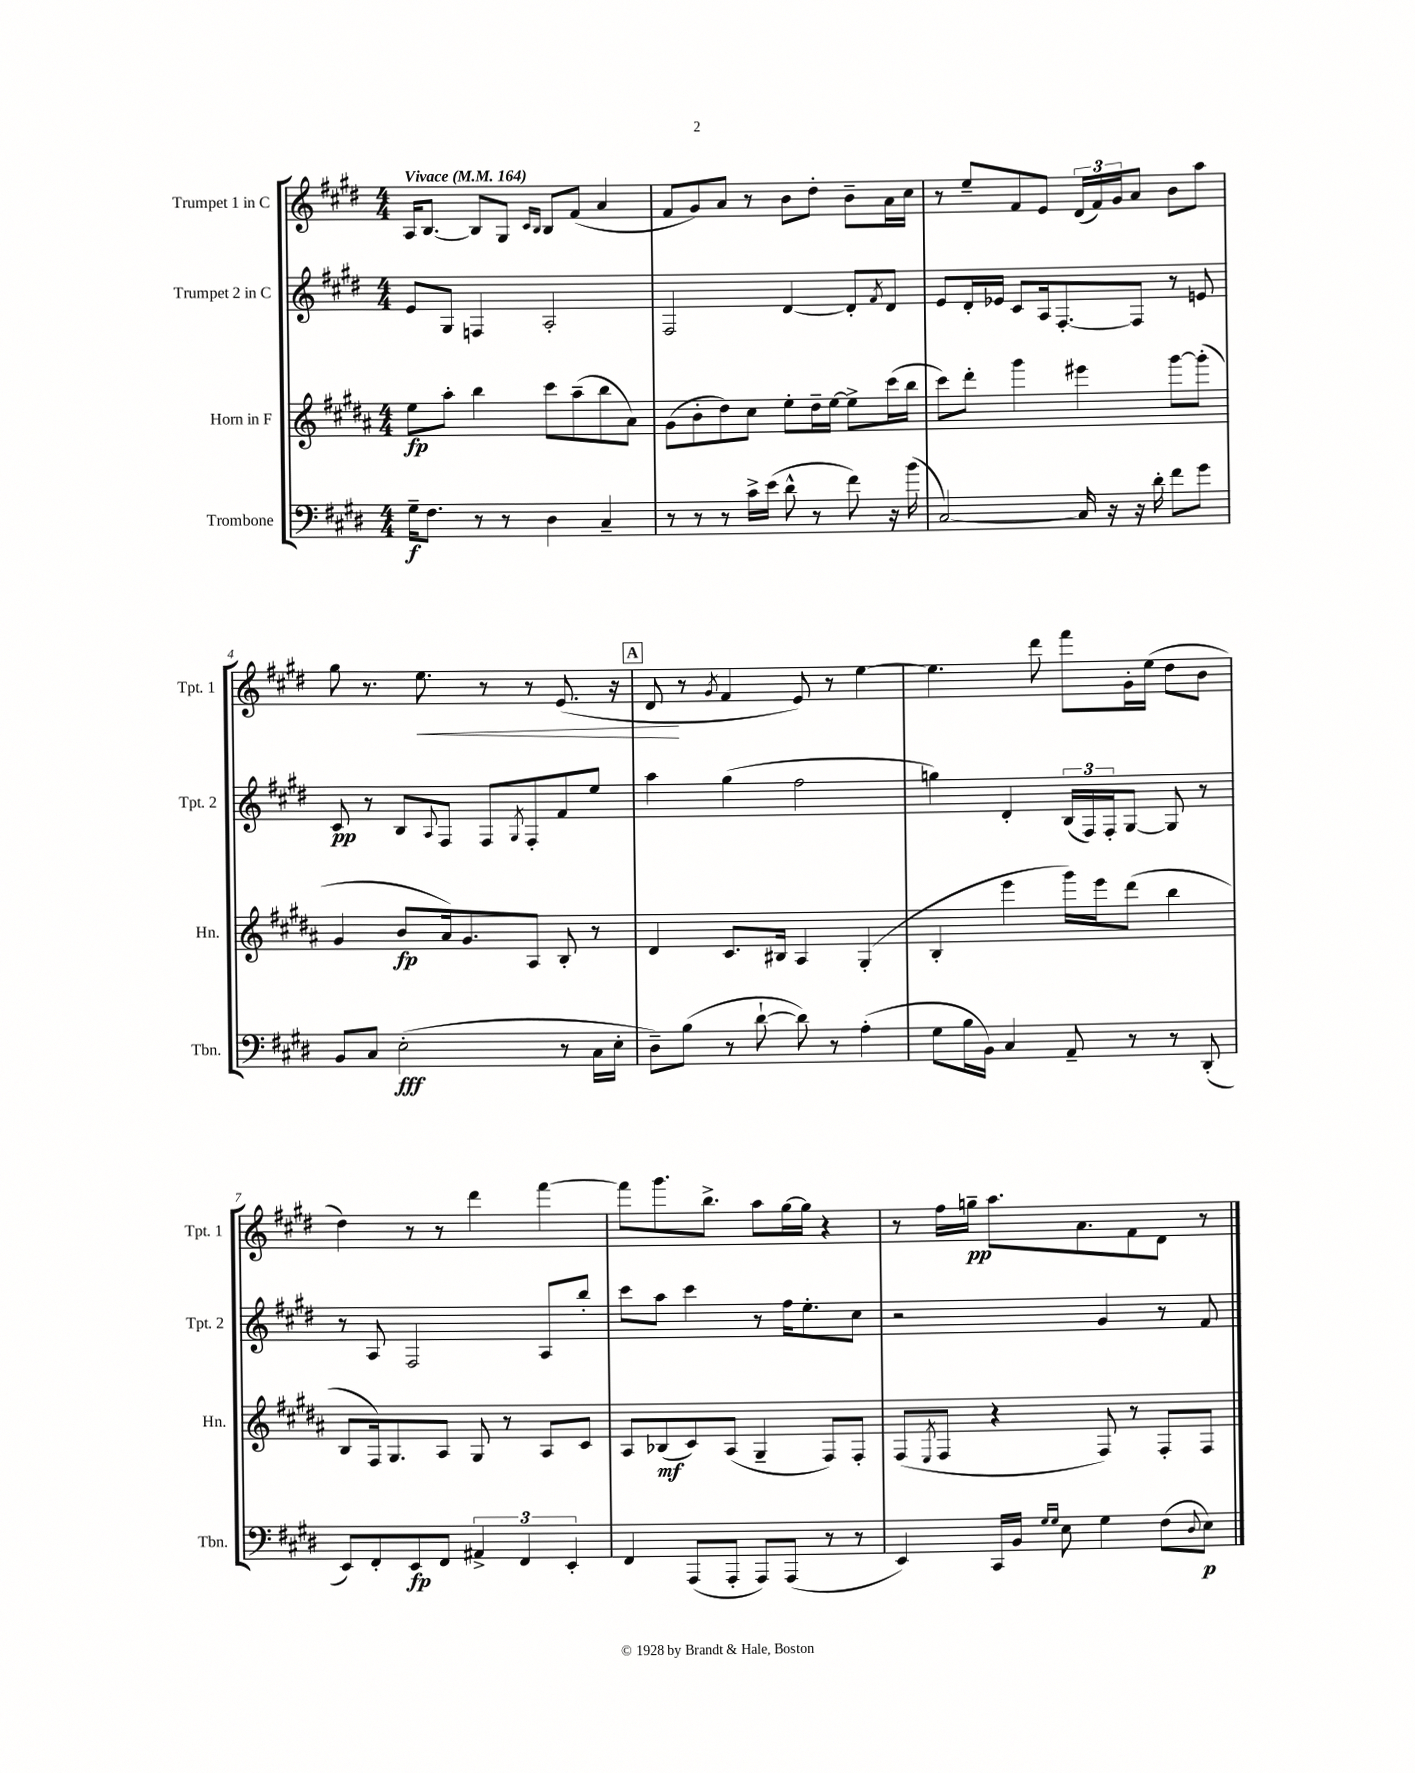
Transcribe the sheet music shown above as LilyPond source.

<<
\new StaffGroup <<
\new Staff = "s0" \with { instrumentName = "Trumpet 1 in C" shortInstrumentName = "Tpt. 1" } {
    \clef treble \key e \major \numericTimeSignature \time 4/4 \tempo "Vivace" 4 = 164
    a16 b8.~ b8 gis8 \grace { cis'16 b16 } b8 fis'8( a'4 |
    fis'8 gis'8) a'8 r8 b'8 dis''8-. b'8-- a'16 cis''16 |
    r8 e''8-- fis'8 e'8 \tuplet 3/2 { dis'16( fis'16) gis'16 } a'8 b'8 a''8 |
    gis''8 r8. e''8.\< r8 r8 e'8.( r16 |
    \mark \markup { \box "A" } dis'8\! r8 \acciaccatura { gis'8 } fis'4 e'8) r8 e''4~ |
    e''4. dis'''8 fis'''8 gis'16-. e''16( dis''8 b'8 |
    dis''4) r8 r8 dis'''4 fis'''4~ |
    fis'''8 gis'''8. b''8.-> a''8 gis''16~ gis''16 r4 |
    r8 fis''16 g''16--\pp a''8. a'8. fis'8 dis'8 r8 \bar "|." |
}
\new Staff = "s1" \with { instrumentName = "Trumpet 2 in C" shortInstrumentName = "Tpt. 2" } {
    \clef treble \key e \major \numericTimeSignature \time 4/4
    e'8 gis8 f4 a2-. |
    fis2 dis'4~ dis'8-. \acciaccatura { fis'8 } dis'8 |
    e'8 dis'16-. ees'16 cis'8 a16 fis8.~-. fis8 r8 e'8 |
    cis'8\pp r8 b8 \appoggiatura { a8 } fis8 fis8 \acciaccatura { gis8 } fis8-. fis'8 e''8 |
    \mark \markup { \box "A" } a''4 gis''4( fis''2 |
    g''4) dis'4-. \tuplet 3/2 { b16( fis16) fis16-. } gis8~ gis8 r8 |
    r8 a8 fis2 a8 b''8-. |
    cis'''8 a''8 cis'''4 r8 fis''16 e''8.-. cis''8 |
    r2 gis'4 r8 fis'8 \bar "|." |
}
\new Staff = "s2" \with { instrumentName = "Horn in F" shortInstrumentName = "Hn." } {
    \clef treble \key b \major \numericTimeSignature \time 4/4
    e''8\fp ais''8-. b''4 cis'''8 ais''8--( b''8 ais'8) |
    gis'8( b'8-. dis''8) cis''8 e''8-. dis''16-- e''16~ e''8-> cis'''16( b''16 |
    cis'''8) dis'''8-. gis'''4 eis'''4 gis'''8~ gis'''8-.( |
    gis'4 b'8\fp ais'16) gis'8. ais8 b8-. r8 |
    \mark \markup { \box "A" } dis'4 cis'8. bis16 ais4 gis4-.( |
    b4-. e'''4 gis'''16) e'''16 dis'''8( b''4 |
    b8 fis16) gis8. ais8 gis8 r8 ais8 cis'8 |
    ais8 bes8\mf( cis'8) ais8( gis4-- fis8) fis8-. |
    fis8( \acciaccatura { e8 } fis8 r4 fis8) r8 fis8-. fis8 \bar "|." |
}
\new Staff = "s3" \with { instrumentName = "Trombone" shortInstrumentName = "Tbn." } {
    \clef bass \key e \major \numericTimeSignature \time 4/4
    gis16--\f fis8. r8 r8 dis4 cis4-- |
    r8 r8 r8 cis'16-> e'16( dis'8-^ r8 fis'8) r16 b'16( |
    cis2~) cis16 r16 r16 dis'16-. fis'8 gis'8 |
    b,8 cis8 e2-.\fff( r8 cis16 e16-. |
    \mark \markup { \box "A" } dis8--) b8( r8 dis'8~-! dis'8) r8 a4-.( |
    gis8 b16 b,16) cis4 a,8-- r8 r8 dis,8-.( |
    e,8) fis,8-. e,8\fp fis,8 \tuplet 3/2 { ais,4-> fis,4 e,4-. } |
    fis,4 a,,8( a,,8-. a,,8) a,,8( r8 r8 |
    e,4) cis,16 b,16 \grace { gis16 gis16 } e8 gis4 fis8( \appoggiatura { dis8 } e8\p) \bar "|." |
}
>>
>>
